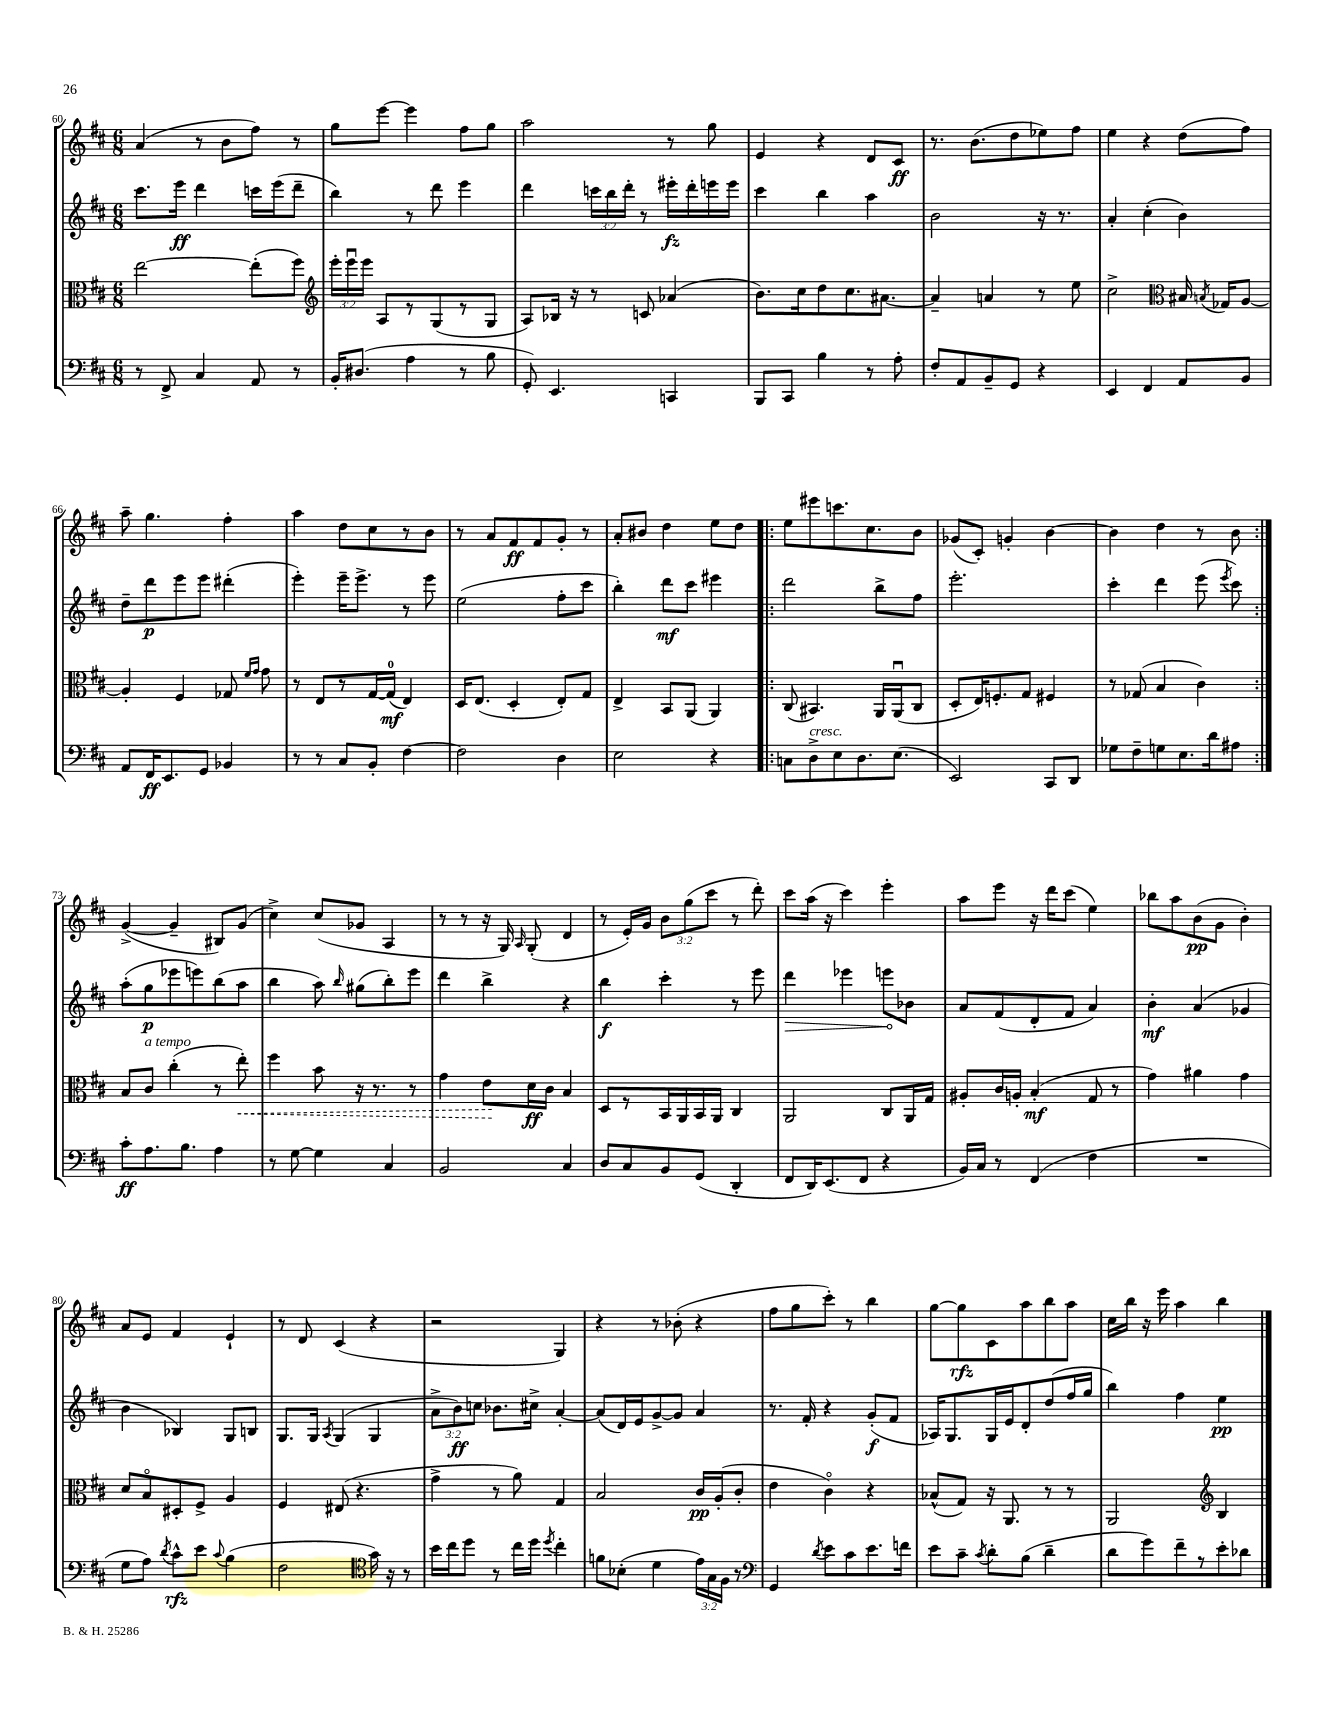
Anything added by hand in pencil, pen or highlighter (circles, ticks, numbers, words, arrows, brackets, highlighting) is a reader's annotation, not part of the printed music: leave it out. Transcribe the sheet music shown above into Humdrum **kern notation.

**kern	**kern	**kern	**kern
*staff4	*staff3	*staff2	*staff1
*clefF4	*clefC3	*clefG2	*clefG2
*k[f#c#]	*k[f#c#]	*k[f#c#]	*k[f#c#]
*M6/8	*M6/8	*M6/8	*M6/8
8r	[2ee	8.ccc#	(4a
8FF#^	.	.	.
.	.	16eee	.
4C#	.	4ddd	8r
.	.	.	8b
8AA	(8ee']	16ccc	8ff#)
.	.	(16eee	.
8r	8ff#)	8ddd~	8r
=	=	=	=
*	*clefG2	*	*
16BB'	24eee'	4bb)	8gg
.	24eeeu	.	.
(8.D#	.	.	.
.	24eee	.	.
.	8A	.	[8eee
4A	8r	8r	4eee]
.	(8G	8ddd	.
8r	8r	4eee	8ff#
8B	8G	.	8gg
=	=	=	=
8GG')	8A)	4ddd	2aa
4.EE	16B-	.	.
.	16r	.	.
.	8r	24ccc	.
.	.	24bb	.
.	.	24ddd'	.
.	8c	8r	.
4CC	(4a-	16eee#'	8r
.	.	16ddd'	.
.	.	16eee	8gg
.	.	16eee	.
=	=	=	=
8BBB	8.b)	4ccc#	4e
8CC#	.	.	.
.	16cc#	.	.
4B	8dd	4bb	4r
.	8.cc#	.	.
8r	.	4aa	8d
.	[8.a#	.	.
8A'	.	.	8c#
=	=	=	=
8F#'	4a#~]	2b	8.r
8AA	.	.	.
.	.	.	(8.b
8BB~	4a	.	.
8GG	.	.	8dd
4r	8r	16r	8ee-)
.	.	8.r	.
.	8ee	.	8ff#
=	=	=	=
4EE	2cc#^	4a'	4ee
4FF#	.	(4cc#'	4r
*	*clefC3	*	*
8AA	16B#	4b)	(8dd
.	8qB	.	.
.	16G-	.	.
8BB	[8A	.	8ff#)
=	=	=	=
8AA	4A']	8dd~	8aa~
16FF#	.	8ddd	4.gg
8.EE	.	.	.
.	4F#	8eee	.
8GG	.	8eee	.
4BB-	8G-	(4ddd#'	4ff#'
.	16qqf#	.	.
.	16qqg	.	.
.	8g	.	.
=	=	=	=
8r	8r	4eee')	4aa
8r	8E	.	.
8C#	8r	16eee~	8dd
.	.	8.eee^	.
8BB'	[16G	.	8cc#
.	(16G]	.	.
[4F#	4E)	8r	8r
.	.	8eee	8b
=	=	=	=
2F#]	16D	(2ee	8r
.	(8.E	.	.
.	.	.	8a
.	4D'	.	8f#
.	.	.	8f#
4D	8E')	8ff#'	8g'
.	8G	8ccc#	8r
=	=	=	=
2E	4E^	4bb')	8a'
.	.	.	8b#
.	8BB	8ddd	4dd
.	(8AA	8ccc#	.
4r	4AA)	4eee#	8ee
.	.	.	8dd
=!|:	=!|:	=!|:	=!|:
8C	(8C#	2ddd	8ee
8D^	4.BB#)	.	8eee#
8E	.	.	8.ccc
8.D	.	.	.
.	.	.	8.cc#
.	16AA	8bb^	.
(8.E	(16AAu	.	.
.	8C#	8ff#	8b
=	=	=	=
2EE)	8D'	2.eee'	(8g-
.	16E)	.	8c#')
.	8.F'	.	.
.	.	.	4g'
.	8G	.	.
8CC#	4F#	.	[4b
8DD	.	.	.
=	=	=	=
8G-	8r	4ccc#'	4b]
8F#~	(8G-	.	.
8G	4B	4ddd	4dd
8.E	.	.	.
.	4c#)	(8eee	8r
16d	.	.	.
.	.	8qeee	.
8A#	.	8ccc#)	8b
=:|!	=:|!	=:|!	=:|!
8c#'	8B	(8aa'	([4g^
8.A	8c#	8gg	.
.	(4cc#'	8eee-	4g~]
8.B	.	.	.
.	.	8eee)	.
4A	8r	(8bb	8B#)
.	8ee')	8aa	(8g
=	=	=	=
8r	4ff#	4bb	4cc#^)
[8G	.	.	.
4G]	8b	8aa)	(8cc#
.	.	16qqbb	.
.	16r	(8gg#	8g-
.	8.r	.	.
4C#	.	8bb')	4A
.	8r	8eee	.
=	=	=	=
2BB	4g	4ddd	8r
.	.	.	8r
.	8e	4bb^	16r
.	.	.	16G)
.	.	.	16qqA
.	16d	.	(8G'
.	16c#	.	.
4C#	4B	4r	4d
=	=	=	=
8D	8D	4bb	8r
8C#	8r	.	16e')
.	.	.	16g
8BB	16BB	4ccc#'	12b
.	16AA	.	.
.	.	.	(12gg
(8GG	16BB	.	.
.	.	.	12ccc#
.	16AA	.	.
4DD'	4C#	8r	8r
.	.	8eee	8ddd')
=	=	=	=
8FF#	2AA	4ddd	8ccc#
16DD)	.	.	(16aa
(8.EE	.	.	16r
.	.	4eee-	4ccc#)
8FF#	.	.	.
4r	8C#	8eee	4eee'
.	16AA	8b-	.
.	16G	.	.
=	=	=	=
16BB)	8A#'	8a	8aa
16C#	.	.	.
8r	16c#	(8f#	8eee
.	16A'	.	.
(4FF#	(4B'	8d'	16r
.	.	.	16ddd
.	.	8f#	(8ccc#
4F#	8G	4a)	4ee)
.	8r	.	.
=	=	=	=
2.r	4g)	4b'	8bb-
.	.	.	8aa
.	4a#	(4a	(8b
.	.	.	8g
.	4g	4g-	4b')
=	=	=	=
8G	8d	4b	8a
8A)	8Bo	.	8e
8qd	.	.	.
8c#^^	8D#'	4B-)	4f#
8e	8F#^	.	.
8qqc#	.	.	.
(4B	4A	8G	4e`
.	.	8B	.
=	=	=	=
2F#	4F#	8.G	8r
.	.	.	8d
.	.	16G	.
.	.	8qA	.
.	(8E#	(4G	(4c#
.	4.r	.	.
*clefC4	*	*	*
16g)	.	4G	4r
16r	.	.	.
8r	.	.	.
=	=	=	=
16b	4g^	12a^	2r
16cc#	.	.	.
.	.	12b)	.
8dd	.	.	.
.	.	12cc	.
8r	8r	8.b-	.
16cc#	8a)	.	.
16dd	.	16cc#^	.
8qdd	.	.	.
4cc#'	4G	[4a'	4G)
=	=	=	=
8f	2B	(8a]	4r
(8B-'	.	16d)	.
.	.	16e	.
4d	.	[8g^	8r
.	.	8g]	(8b-'
24e)	16c#	4a	4r
24G	.	.	.
.	(16A'	.	.
24F#	.	.	.
8r	8c#'	.	.
=	=	=	=
*clefF4	*	*	*
4GG	4e	8.r	8ff#
.	.	.	8gg
.	.	16f#'	.
8qd	.	.	.
8e	4c#o)	4r	8ccc#')
8c#	.	.	8r
8.e	4r	(8g'	4bb
.	.	8f#	.
16f	.	.	.
=	=	=	=
8e	(8B-^^	16A-)	[8gg
.	.	8.G	.
8c#~	8G)	.	8gg]
8qc#	.	.	.
8d'	16r	16G	8c#
.	8.AA	16e	.
(8B	.	8d'	8aa
4d~	8r	(8dd	8bb
.	8r	16ff#	8aa
.	.	16gg	.
=	=	=	=
8d	2AA	4bb)	16cc#
.	.	.	16bb
8g)	.	.	16r
.	.	.	16eee
8f#~	.	4ff#	4aa
8r	.	.	.
*	*clefG2	*	*
8e'	4B	4ee	4bb
8d-	.	.	.
==	==	==	==
*-	*-	*-	*-
